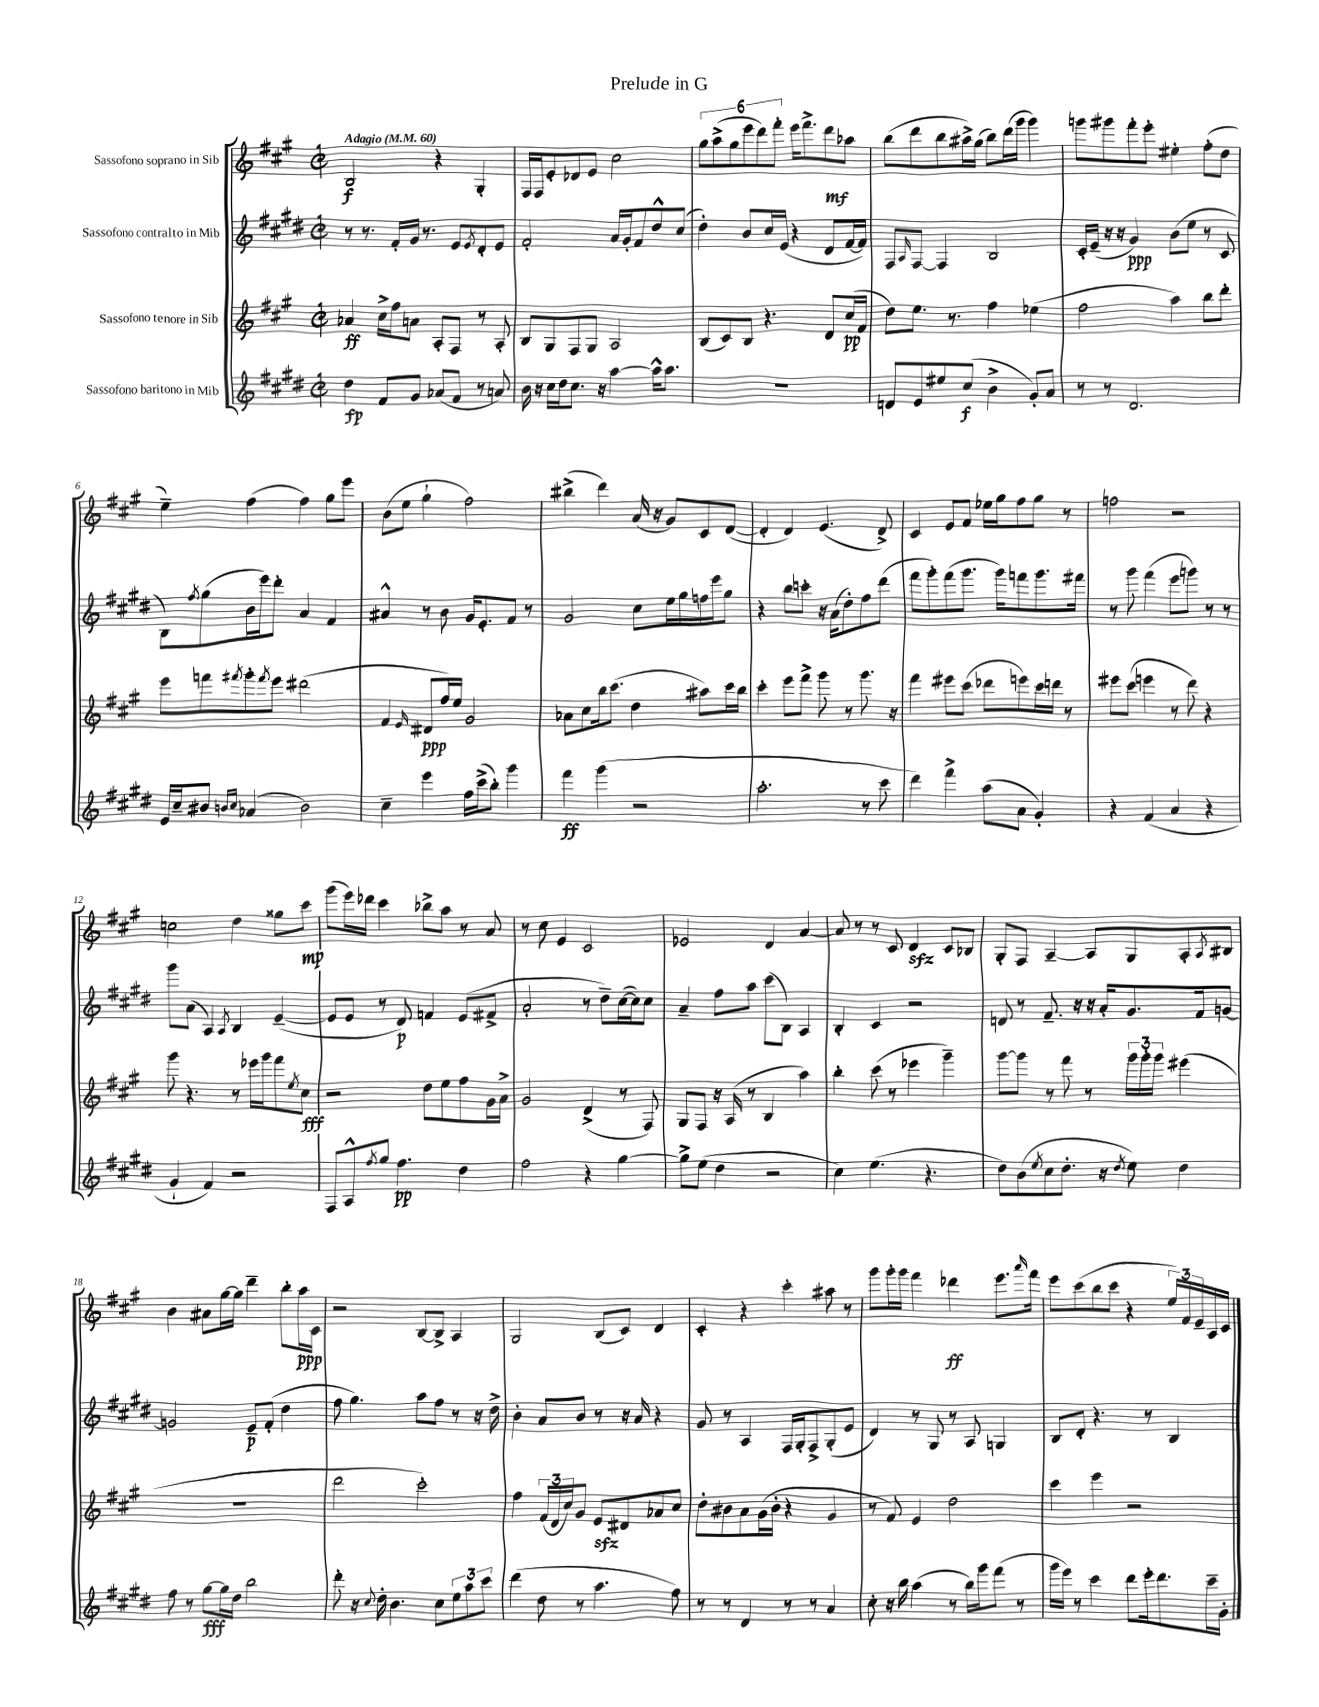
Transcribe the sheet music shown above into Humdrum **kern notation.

**kern	**kern	**kern	**kern
*staff4	*staff3	*staff2	*staff1
*clefG2	*clefG2	*clefG2	*clefG2
*k[f#c#g#d#]	*k[f#c#g#]	*k[f#c#g#d#]	*k[f#c#g#]
*M2/2	*M2/2	*M2/2	*M2/2
*met(c|)	*met(c|)	*met(c|)	*met(c|)
*MM60	*MM60	*MM60	*MM60
4dd#	4a-	8r	2B
.	.	8.r	.
8f#	16cc#^	.	.
.	16ff#	16f#'	.
8g#	8a	16g#	.
.	.	8.r	.
(8a-	8A'	.	4r
8f#	8F#	8e	.
.	.	8qe	.
8r	8r	8d#'	4G#'
8a)	8A'	8e	.
=	=	=	=
16b	8B	2f#'	16F#
16r	.	.	16F#
16cc#	8G#	.	8e'
16dd#	.	.	.
8.cc#	8F#	.	8d-
.	8G#	.	8e
16r	.	.	.
[4aa	2A	16a	2cc#
.	.	16g#'	.
.	.	8f#	.
16aa^^]	.	8dd#^^	.
8.aa	.	.	.
.	.	(8cc#	.
=	=	=	=
1r	(8B	4dd#')	12gg#
.	.	.	(12aa^
.	8c#)	.	.
.	.	.	12gg#
.	8B	8b	12eee
.	.	.	12ddd)
.	4.r	16cc#	.
.	.	.	12fff#'
.	.	(16e	.
.	.	4r	16eee
.	.	.	8.fff#^
.	8d	8d#	8ddd
.	(16cc#	[16f#	8aa-
.	16f#	16f#])	.
=	=	=	=
8d	8dd)	8F#	(8bb
.	.	16qqA	.
8e	8.ee	[8F#	8ddd
8ee#	.	4F#]	8bb
.	8.r	.	.
(8cc#	.	.	16aa#^)
.	.	.	(16gg#
4b^	4ff#	2B	8bb)
.	.	.	(16ddd
.	.	.	16ggg#
8g#')	(4ee-	.	4ggg#)
8a	.	.	.
=	=	=	=
8r	2ff#	16c#'	8ggg
.	.	(16e~	.
8r	.	16r	8ggg#
.	.	16r	.
2.d#	.	4g#)	8fff#'
.	.	.	8eee'
.	4aa)	(8b	4ee#'
.	.	8ee	.
.	8bb	8r	(8ff#'
.	8ddd'	8c#	8dd
=	=	=	=
16e	8eee	8B)	4ee~)
16cc#~	.	.	.
.	.	8qff#	.
8b#	8fff	(8gg#	.
16qqb	.	.	.
16qqcc#	8qfff#	.	.
(4a-	8ggg#'	16b	(4ff#
.	.	16eee)	.
.	8qfff#	.	.
.	8eee	8ddd#'	.
2b)	(2ddd#	4a	4ff#)
.	.	4f#	8gg#
.	.	.	8eee
=	=	=	=
4cc#~	4f#	4a#^^	(8b
.	.	.	8ee
.	16qqe	.	.
4eee	8d#	8r	4gg#`
.	16ff#)	8b	.
.	16ee	.	.
16ff#	2g#	16g#	2ff#)
(16ccc#^	.	8.e'	.
8bb')	.	.	.
4ggg#	.	8f#	.
.	.	8r	.
=	=	=	=
4fff#	8a-	2g#	(4bb#^
.	8cc#	.	.
(4ggg#	16bb	.	4ddd)
.	(8.ccc#	.	.
2r	4dd	8cc#	(16a
.	.	.	16r
.	.	16ee	8g#)
.	.	16gg#	.
.	8aa#)	16ff	8c#
.	.	16eee	.
.	16ccc#	8gg#	([8d
.	16bb	.	.
=	=	=	=
2.aa'	4ccc#'	4r	4d']
.	8eee	8bb	4d)
.	8fff#^	8ccc'	.
.	8ggg#	16r	(4.e
.	.	(16a	.
.	8r	8dd#')	.
8r	8.ggg#	8ff#	.
8ccc#	.	(8ddd#	8d^)
.	16r	.	.
=	=	=	=
4ddd#)	4fff#	8fff#	4c#
.	.	8ggg#')	.
4fff#^	8eee#	(8fff#	8e
.	(8ccc#	8.ggg#	8f#
(8aa	8ddd-	.	16ee-
.	.	16ggg#)	16gg#
8a	8eee)	8fff	8ff#
4g#')	16ccc#	8.ggg#	8gg#
.	16ddd	.	.
.	8r	.	8r
.	.	16fff#	.
=	=	=	=
4r	8eee#	8r	2ff
.	(8ccc#	8ggg#	.
(4f#	4eee	(4fff#	.
4a	8r	8eee	2r
.	8ddd)	8ggg)	.
4r	4r	8r	.
.	.	8r	.
=	=	=	=
4g#`	8ggg#	8ggg#	2cc
.	4.r	(8a	.
4f#)	.	4A)	.
.	.	8qA	.
2r	8r	4B	4dd
.	16eee-	.	.
.	16ggg#	.	.
.	8fff#	([4e~	8gg##
.	8qee	.	.
.	8cc#	.	8ccc#
=	=	=	=
8F#	2r	8e]	(8ggg#
8A^^	.	8e	16eee)
.	.	.	16ddd-
8qff#	.	.	.
8gg#	.	8r	4ccc#
4.ff#	.	8d#)	.
.	8dd	4f	8bb-^
.	8ee	.	8aa
4dd#	8ff#	(8e	8r
.	16g#	8f#^	8a
.	16a^	.	.
=	=	=	=
2ff#	2g#	2a'	8r
.	.	.	8cc#
.	.	.	4e
4r	(4d^	8r	2c#
.	.	8dd#~)	.
[4gg#	8r	([16cc#	.
.	.	16cc#])	.
.	8F#)	8cc#	.
=	=	=	=
8gg#^]	8G#	4a~	2e-
(8ee	8F#	.	.
4dd#	16r	8ff#	.
.	(16A	.	.
.	8r	8aa	.
2r	4B	(8ccc#	4d
.	.	8B)	.
.	4aa)	4A	[4a
=	=	=	=
4cc#)	4bb'	4B'	8a]
.	.	.	8r
(4.ee	(8ccc#	4c#	8r
.	8r	.	8c#
.	4eee-	2r	4d
4.r	.	.	.
.	4ggg#~)	.	8c#
.	.	.	8B-
=	=	=	=
8dd#)	[8ggg#	8d	8G#'
(8b	8ggg#]	8r	8F#
8qee	.	.	.
8cc#	8r	8.f#~	[4A~
8.dd#'	8fff#	.	.
.	.	16r	.
.	8r	16r	8A]
16r	.	16a'	.
8qdd#	.	.	.
8ee)	24ggg#	8.g#	8G#
.	24ggg#'	.	.
.	24ggg#	.	.
4dd#	(4eee#	.	8A'
.	.	16f#	.
.	.	.	8qA
.	.	[8g	8B#
=	=	=	=
8ff#	1r	2g]	4b
8r	.	.	.
[8gg#	.	.	8a#
16gg#]	.	.	[16gg#
16dd#	.	.	16gg#]
2bb	.	8e~	4ddd~
.	.	(8f#'	.
.	.	4dd#	8bb'
.	.	.	16aa
.	.	.	16c#
=	=	=	=
8ddd#'	2ddd	8ff#	2r
16r	.	4.gg#)	.
8qqcc#	.	.	.
16dd#'	.	.	.
4.b	.	.	.
.	2ccc#')	8aa	[8B
8cc#	.	8ff#	8B^]
12ee	.	8r	4A
12aa	.	.	.
.	.	16r	.
12ccc#	.	.	.
.	.	16dd#^	.
=	=	=	=
(4ddd#	4ff#	4b'	2G#
8dd#	(24f#	8a	.
.	24d	.	.
.	24cc#)	.	.
8r	8g#	8b	.
4.aa	8e	8r	(8B
.	8d#	16r	8c#)
.	.	16a	.
.	8a-	4r	4d
8ff#)	8cc#	.	.
=	=	=	=
8r	8dd'	8g#	4c#'
8r	8b#	8r	.
4d#	8a	4A	4r
.	(16g#	.	.
.	16b#'	.	.
8r	4r	16F#	4ccc#'
.	.	16G#'	.
8r	.	8F#^	.
4a	4g#	(8G#'	8aa#
.	.	8e	8r
=	=	=	=
8cc#'	8r	4d#)	8ggg#
16r	8f#)	.	16ggg#'
16bb	.	.	16ggg#
(4aa	4e	8r	4fff#
.	.	8G#	.
8r	2dd	8r	4ddd-
16bb)	.	8A	.
16ggg#	.	.	.
(8fff#	.	4G	8.eee
8r	.	.	.
.	.	.	16qqaaa
.	.	.	16fff#
=	=	=	=
16ggg#	4ccc#	8B	8eee
16eee)	.	.	.
8r	.	8d#'	(8ccc#
4ccc#	4eee	4.r	8bb
.	.	.	8ccc#
8ddd#	2r	.	4r
16eee'	.	8r	.
8.ddd#	.	.	.
.	.	4B	24ee)
.	.	.	24f#
.	.	.	24e~
16ccc#~	.	.	16A
16g#'	.	.	16c#
==	==	==	==
*-	*-	*-	*-
